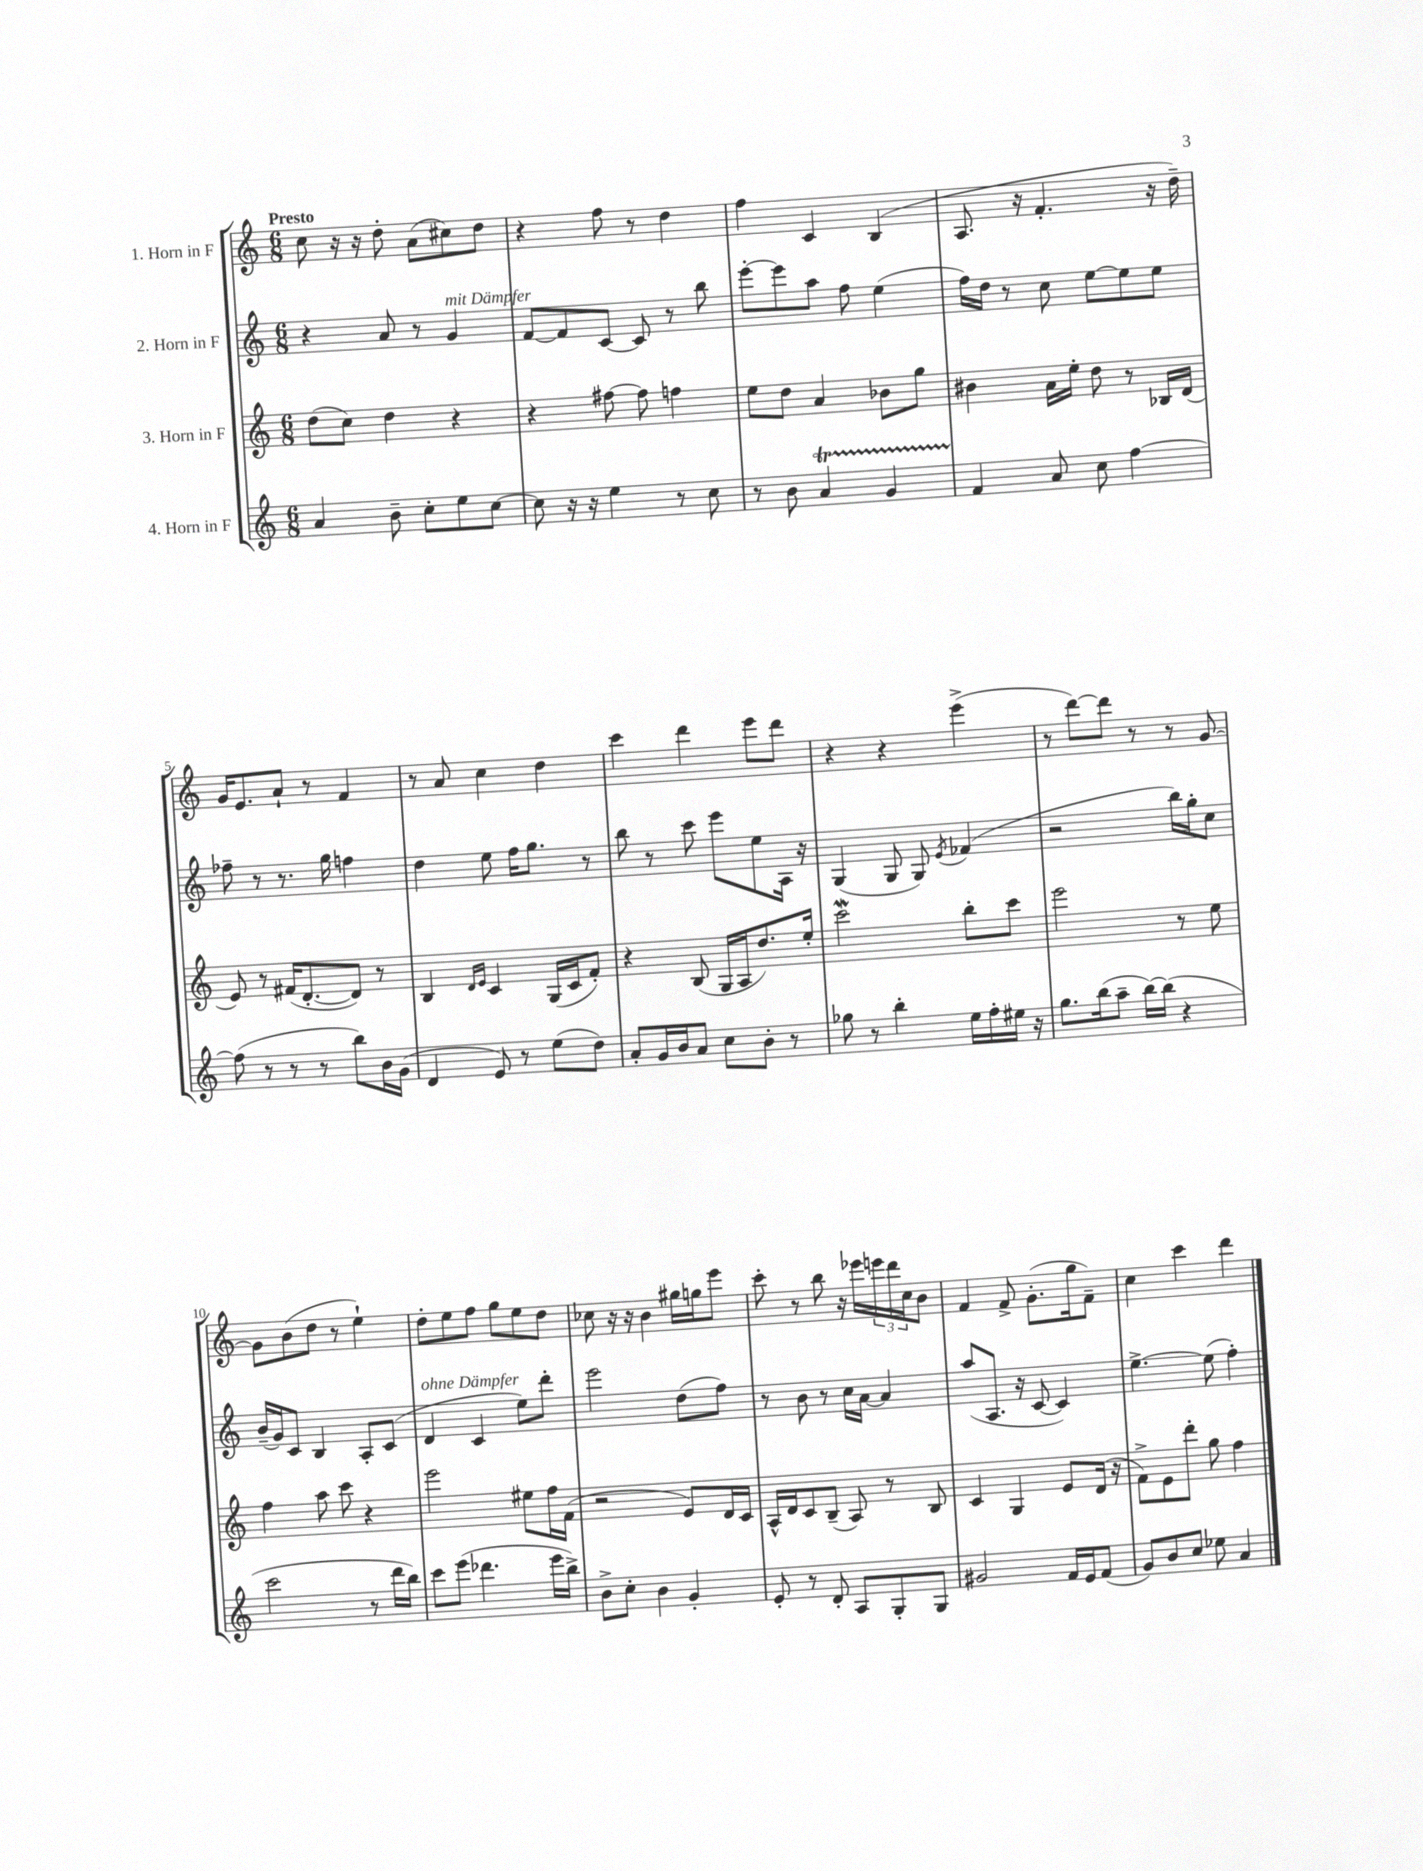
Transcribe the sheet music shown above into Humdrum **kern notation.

**kern	**kern	**kern	**kern
*part4	*part3	*part2	*part1
*staff4	*staff3	*staff2	*staff1
*I"4. Horn in F	*I"3. Horn in F	*I"2. Horn in F	*I"1. Horn in F
*clefG2	*clefG2	*clefG2	*clefG2
*k[]	*k[]	*k[]	*k[]
*M6/8	*M6/8	*M6/8	*M6/8
=1	=1	=1	=1
!	!	!	!LO:TX:a:B:t=Presto
4a/	(8dd\L	4r	8cc\
.	8cc\J)	.	16r
.	.	.	16r
8b~\	4dd\	8a/	8dd'\
8cc'\L	.	8r	(8a\L
!	!	!LO:TX:a:i:t=mit Dämpfer	!
8ee\	4r	4g/	8cc#X\)
[8cc\J	.	.	8dd\J
=2	=2	=2	=2
8cc\]	4r	[8f/L	4r
16r	.	8f/]	.
16r	.	.	.
4ee\	[8ff#X\	[8c/J	8ff\
.	8ff#\]	8c/]	8r
8r	4ffn\	8r	4dd\
8cc\	.	8bb\	.
=3	=3	=3	=3
8r	8ee\L	[8eee'\L	4ff\
8b\	8dd\J	8eee\]	.
4aT/	4a/	8aa\J	4c/
.	.	8ff\	.
4gTTT/	8b-X\L	(4ee\	(4B/
.	8gg\J	.	.
=4	=4	=4	=4
4f/	4b#X\	16ff\LL)	8.A/
.	.	16dd\JJ	.
.	.	8r	.
.	.	.	16r
8a/	16a\LL	8cc\	4.f'/
.	16ee'\JJ	.	.
8cc\	8dd\	[8ee\L	.
[4ff\	8r	8ee\]	.
.	16B-X/LL	8ee\J	16r
.	(16d/JJ	.	16dd~\)
!!LO:LB:g=z
=5	=5	=5	=5
(8ff\]	8e/)	8ff-X~\	16g/KL
.	.	.	8.e/
8r	8r	8r	.
8r	(16f#X/KL	8.r	8a`/J
.	[8.d'/	.	.
8r	.	.	8r
.	.	16gg\	.
8bb\L)	8d/J])	4ffn\	4f/
16b\L	8r	.	.
(16g\JJ	.	.	.
=6	=6	=6	=6
4d/	4B/	4dd\	8r
.	.	.	8a/
.	16qqd/LL	.	.
.	16qqe/JJ	.	.
8e/)	4c/	8ee\	4cc\
8r	.	16ff\KL	.
.	.	8.gg\J	.
(8ee\L	(16G/LL	.	4dd\
.	16c/J	.	.
8dd\J)	8f'/J)	8r	.
=7	=7	=7	=7
8a'/L	4r	8bb\	4ccc\
16g/L	.	8r	.
16b/J	.	.	.
8a/J	(8B/	8ccc\	4ddd\
8cc\L	16G/LL	8eee\L	.
.	16A/J	.	.
8b'\J	8.dd/)	8ee\	8eee\L
8r	.	16A\Jk	8ddd\J
.	16ee'/Jk	16r	.
=8	=8	=8	=8
8gg-X\	2cccw\	(4G/	4r
8r	.	.	.
4bb'\	.	8G/	4r
.	.	8G/)	.
.	.	8qe/	.
16ee\LL	8bb'\L	(4f-X/	(4eee^\
16ff'\	.	.	.
16ee#X\JJ	8ccc\J	.	.
16r	.	.	.
=9	=9	=9	=9
8.gg\L	2eee\	2r	8r
.	.	.	[8ddd\L)
(16bb\k	.	.	.
8aa~\J	.	.	8ddd\J]
[16bb\LL)	.	.	8r
(16bb\JJ]	.	.	.
4r	8r	16bb\LL)	8r
.	.	16gg'\J	.
.	8ee\	8cc\J	[8g/
!!LO:LB:g=z
=10	=10	=10	=10
2ccc\	4ff\	(16b~/LL	8g\L]
.	.	16g/J)	.
.	.	8c/J	(8b\
.	8aa\	4B/	8dd\J
.	8ccc\	.	8r
8r	4r	8A'/L	4ee`\)
16ddd\LL	.	(8c/J	.
16bb\JJ)	.	.	.
=11	=11	=11	=11
!	!	!LO:TX:a:i:t=ohne Dämpfer	!
8ccc\L	2eee\	4d/	8dd'\L
(8eee\J	.	.	8ee\
4.ddd-X\	.	4c/	8ff\J
.	.	.	8gg\L
.	8ee#X\L	8ee\L)	8ee\
16eee\LL	16ff\L	8ddd'\J	8dd\J
16bb^\JJ)	(16f\JJ	.	.
=12	=12	=12	=12
8b^\L	2r	2eee\	8cc-X\
8cc'\J	.	.	16r
.	.	.	16r
4b\	.	.	4b\
4g'/	8e/L)	(8dd\L	16gg#X\LL
.	.	.	16ggn\J
.	16d/L	8ff\J)	8eee\J
.	16c/JJ	.	.
=13	=13	=13	=13
8e'/	16A^^/LL	8r	8ccc'\
.	16d/J	.	.
8r	8c/	8b\	8r
8d'/	(8B~/J	8r	8bb\
8A/L	8A/)	16cc\LL	16r
.	.	[16a\JJ	16eee-X\LL
8G'/	8r	4a/]	24eeen\
.	.	.	24ddd\
.	.	.	24cc\J
8G/J	8B/	.	8b\J
=14	=14	=14	=14
2g#X/	4c/	(8aa/L	4f/
.	.	8.A/J	.
.	4G/	.	8f^/
.	.	16r	.
.	.	[8c/	(8.g'\L
16f/LL	8e/L	4c/])	.
16e/J	.	.	16gg\k
(8f/J	(16d/Jk	.	8f~\J)
.	16r	.	.
=15	=15	=15	=15
8g/L)	8f^\L)	[4.ee^\	4cc\
8b/	8e\	.	.
8cc/J	8ddd'\J	.	4ccc\
8ee-X\	8gg\	(8ee\]	.
4a/	4ff\	4ff'\)	4ddd\
==	==	==	==
*-	*-	*-	*-
